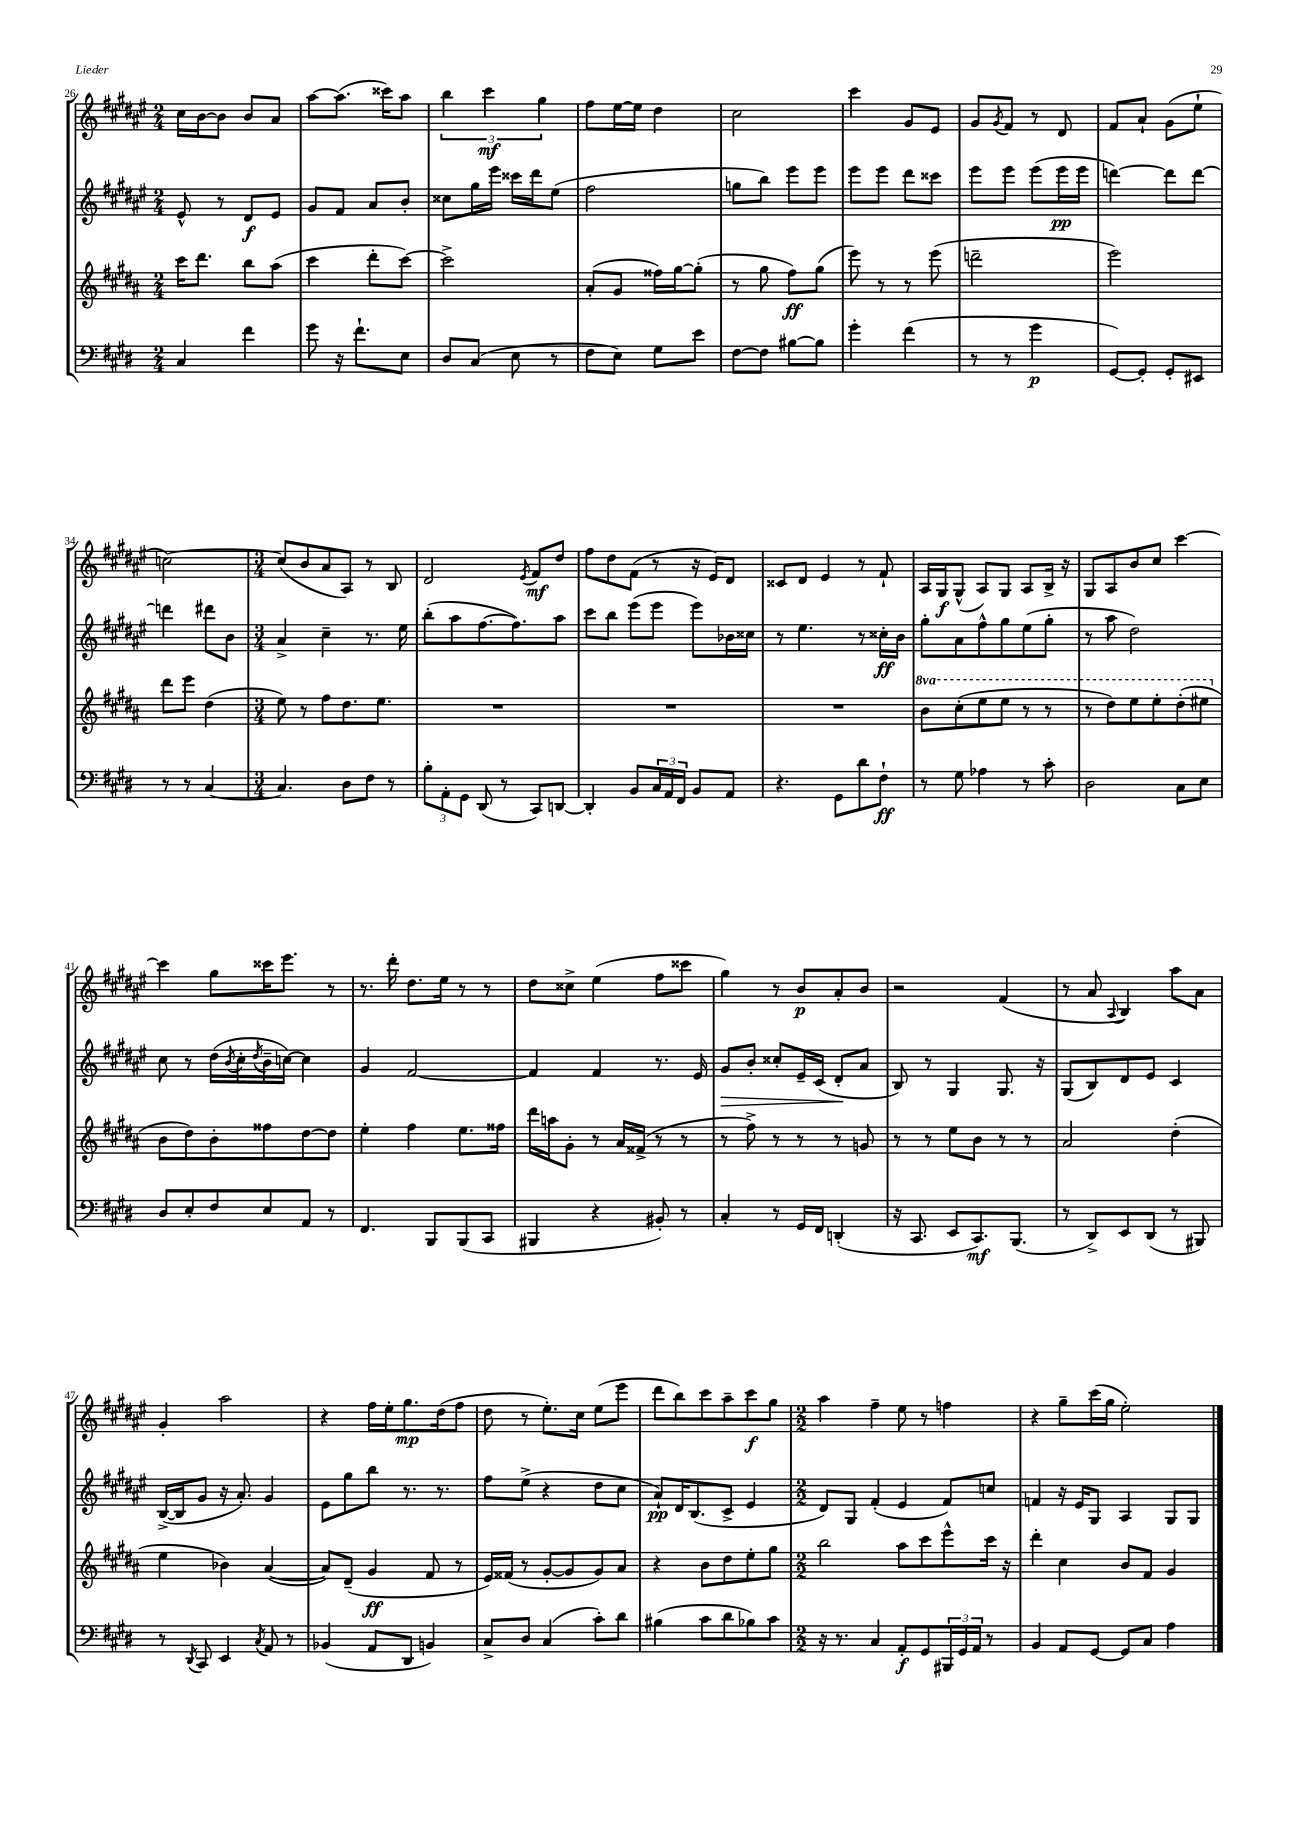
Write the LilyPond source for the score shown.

<<
\new StaffGroup <<
\new Staff = "s0" {
    \clef treble \key fis \major \numericTimeSignature \time 2/4
    cis''16 b'16~ b'8 b'8 ais'8 |
    ais''8~ ais''8.( cisis'''16) ais''8 |
    \tuplet 3/2 { b''4 cis'''4\mf gis''4 } |
    fis''8 eis''16~ eis''16 dis''4 |
    cis''2 |
    cis'''4 gis'8 eis'8 |
    gis'8 \acciaccatura { gis'8 } fis'8 r8 dis'8 |
    fis'8 ais'8-! gis'8( eis''8-! |
    c''2~) |
    \numericTimeSignature \time 3/4 c''8( b'8 ais'8 ais8) r8 b8 |
    dis'2 \acciaccatura { eis'8 } fis'8\mf dis''8 |
    fis''8 dis''8 fis'8( r8 r16 eis'16) dis'8 |
    cisis'8 dis'8 eis'4 r8 fis'8-! |
    ais16 gis16\f gis8-^( ais8) gis8 ais8 b16-> r16 |
    gis8 ais8 b'8 cis''8 cis'''4~ |
    cis'''4 gis''8 cisis'''16 eis'''8. r8 |
    r8. dis'''16-. dis''8. eis''16 r8 r8 |
    dis''8 cisis''8-> eis''4( fis''8 cisis'''8 |
    gis''4) r8 b'8\p ais'8-. b'8 |
    r2 fis'4( |
    r8 ais'8 \appoggiatura { ais8 } b4) ais''8 ais'8 |
    gis'4-. ais''2 |
    r4 fis''16 eis''16-. gis''8.\mp dis''16( fis''8 |
    dis''8 r8 eis''8.-.) cis''16 eis''8( eis'''8 |
    dis'''8 b''8) cis'''8 ais''8-- cis'''8\f gis''8 |
    \numericTimeSignature \time 2/2 ais''4 fis''4-- eis''8 r8 f''4 |
    r4 gis''8-- cis'''16( gis''16 eis''2-.) \bar "|." |
}
\new Staff = "s1" {
    \clef treble \key fis \major \numericTimeSignature \time 2/4
    eis'8-^ r8 dis'8\f eis'8 |
    gis'8 fis'8 ais'8 b'8-. |
    cisis''8 gis''16 eis'''16 cisis'''16 dis'''16 eis''8( |
    fis''2 |
    g''8 b''8) eis'''8 eis'''8 |
    eis'''8 eis'''8 dis'''8 cisis'''8 |
    eis'''8 eis'''8 eis'''8( eis'''16\pp eis'''16 |
    d'''4~) d'''8 d'''8~ |
    d'''4 dis'''8 b'8 |
    \numericTimeSignature \time 3/4 ais'4-> cis''4-- r8. eis''16 |
    b''8-.( ais''8 fis''8.~ fis''8.) ais''8 |
    cis'''8 b''8 eis'''8( eis'''8 eis'''8) bes'16 cisis''16 |
    r8 eis''4. r8 cisis''16-.\ff b'16 |
    gis''8-. ais'8 fis''8-^ gis''8 eis''8( gis''8-. |
    r8 ais''8 dis''2) |
    cis''8 r8 dis''16( \acciaccatura { b'8 } cis''16-. \acciaccatura { dis''8 } b'16-- c''16~) c''4 |
    gis'4 fis'2~ |
    fis'4 fis'4 r8. eis'16 |
    gis'8\> b'8-. cisis''8-. eis'16-- cis'16( dis'8-.\! ais'8 |
    b8) r8 gis4 gis8. r16 |
    gis8( b8) dis'8 eis'8 cis'4 |
    b16~->( b16 gis'8 r16 ais'8.-.) gis'4 |
    eis'8 gis''8 b''8 r8. r8. |
    fis''8 eis''8->( r4 dis''8 cis''8 |
    ais'8-!\pp) dis'16 b8.( cis'8-> eis'4 |
    \numericTimeSignature \time 2/2 dis'8) gis8 fis'4-.( eis'4 fis'8) c''8 |
    f'4 r16 eis'16 gis8 ais4 gis8 gis8 \bar "|." |
}
\new Staff = "s2" {
    \clef treble \key b \major \numericTimeSignature \time 2/4 \set Staff.ottavationMarkups = #ottavation-simple-ordinals
    cis'''16 dis'''8. b''8 ais''8( |
    cis'''4 dis'''8-. cis'''8~) |
    cis'''2-> |
    ais'8-.( gis'8 fisis''16) gis''16~ gis''8-.( |
    r8 gis''8 fis''8\ff) gis''8( |
    e'''8) r8 r8 e'''8( |
    d'''2-- |
    e'''2) |
    dis'''8 e'''8 dis''4( |
    \numericTimeSignature \time 3/4 e''8) r8 fis''8 dis''8. e''8. |
    R2. |
    R2. |
    R2. |
    \ottava #1 b''8 cis'''8-.( e'''8 e'''8 r8 r8 |
    r8 dis'''8) e'''8 e'''8-. dis'''8-.( eis'''8 \ottava #0 |
    b'8 dis''8) b'8-. fisis''8 dis''8~ dis''8 |
    e''4-. fis''4 e''8. fisis''16 |
    dis'''16 a''16 gis'8-. r8 ais'16 fisis'16->( r8 r8 |
    r8 fis''8->) r8 r8 r8 g'8 |
    r8 r8 e''8 b'8 r8 r8 |
    ais'2 dis''4-.( |
    e''4 bes'4) ais'4~( |
    ais'8) dis'8--( gis'4\ff fis'8 r8 |
    e'16) fisis'16( r8 gis'8~-. gis'8 gis'8) ais'8 |
    r4 b'8 dis''8 e''8-. gis''8 |
    \numericTimeSignature \time 2/2 b''2 ais''8 cis'''8 e'''8-^ cis'''16 r16 |
    dis'''4-. cis''4 b'8 fis'8 gis'4 \bar "|." |
}
\new Staff = "s3" {
    \clef bass \key e \major \numericTimeSignature \time 2/4
    cis4 fis'4 |
    gis'8 r16 fis'8.-! e8 |
    dis8 cis8( e8 r8 |
    fis8 e8) gis8 e'8 |
    fis8~ fis8 bis8~ bis8 |
    gis'4-. fis'4( |
    r8 r8 gis'4\p |
    gis,8~) gis,8-. gis,8-. eis,8 |
    r8 r8 cis4~ |
    \numericTimeSignature \time 3/4 cis4. dis8 fis8 r8 |
    \tuplet 3/2 { b8-. a,8-. gis,8 } dis,8( r8 cis,8) d,8~ |
    d,4-. b,8 \tuplet 3/2 { cis16 a,16 fis,16 } b,8 a,8 |
    r4. gis,8 dis'8 fis8-!\ff |
    r8 gis8 aes4 r8 cis'8-. |
    dis2 cis8 e8 |
    dis8 e8-. fis8 e8 a,8 r8 |
    fis,4. b,,8 b,,8( cis,8 |
    bis,,4 r4 bis,8-.) r8 |
    cis4-. r8 gis,16 fis,16 d,4-.( |
    r16 cis,8. e,8 cis,8.\mf) b,,8.( |
    r8 dis,8->) e,8 dis,8( r8 bis,,8) |
    r8 \acciaccatura { dis,8 } cis,8 e,4 \acciaccatura { cis8 } a,8 r8 |
    bes,4( a,8 dis,8 b,4) |
    cis8-> dis8 cis4( cis'8-.) dis'8 |
    bis4( cis'8 dis'8 bes8) cis'8 |
    \numericTimeSignature \time 2/2 r16 r8. cis4 a,8-.\f gis,8 \tuplet 3/2 { bis,,16 gis,16 a,16 } r8 |
    b,4 a,8 gis,8~ gis,8 cis8 a4 \bar "|." |
}
>>
>>
\layout { \context { \Score currentBarNumber = #26 } }
